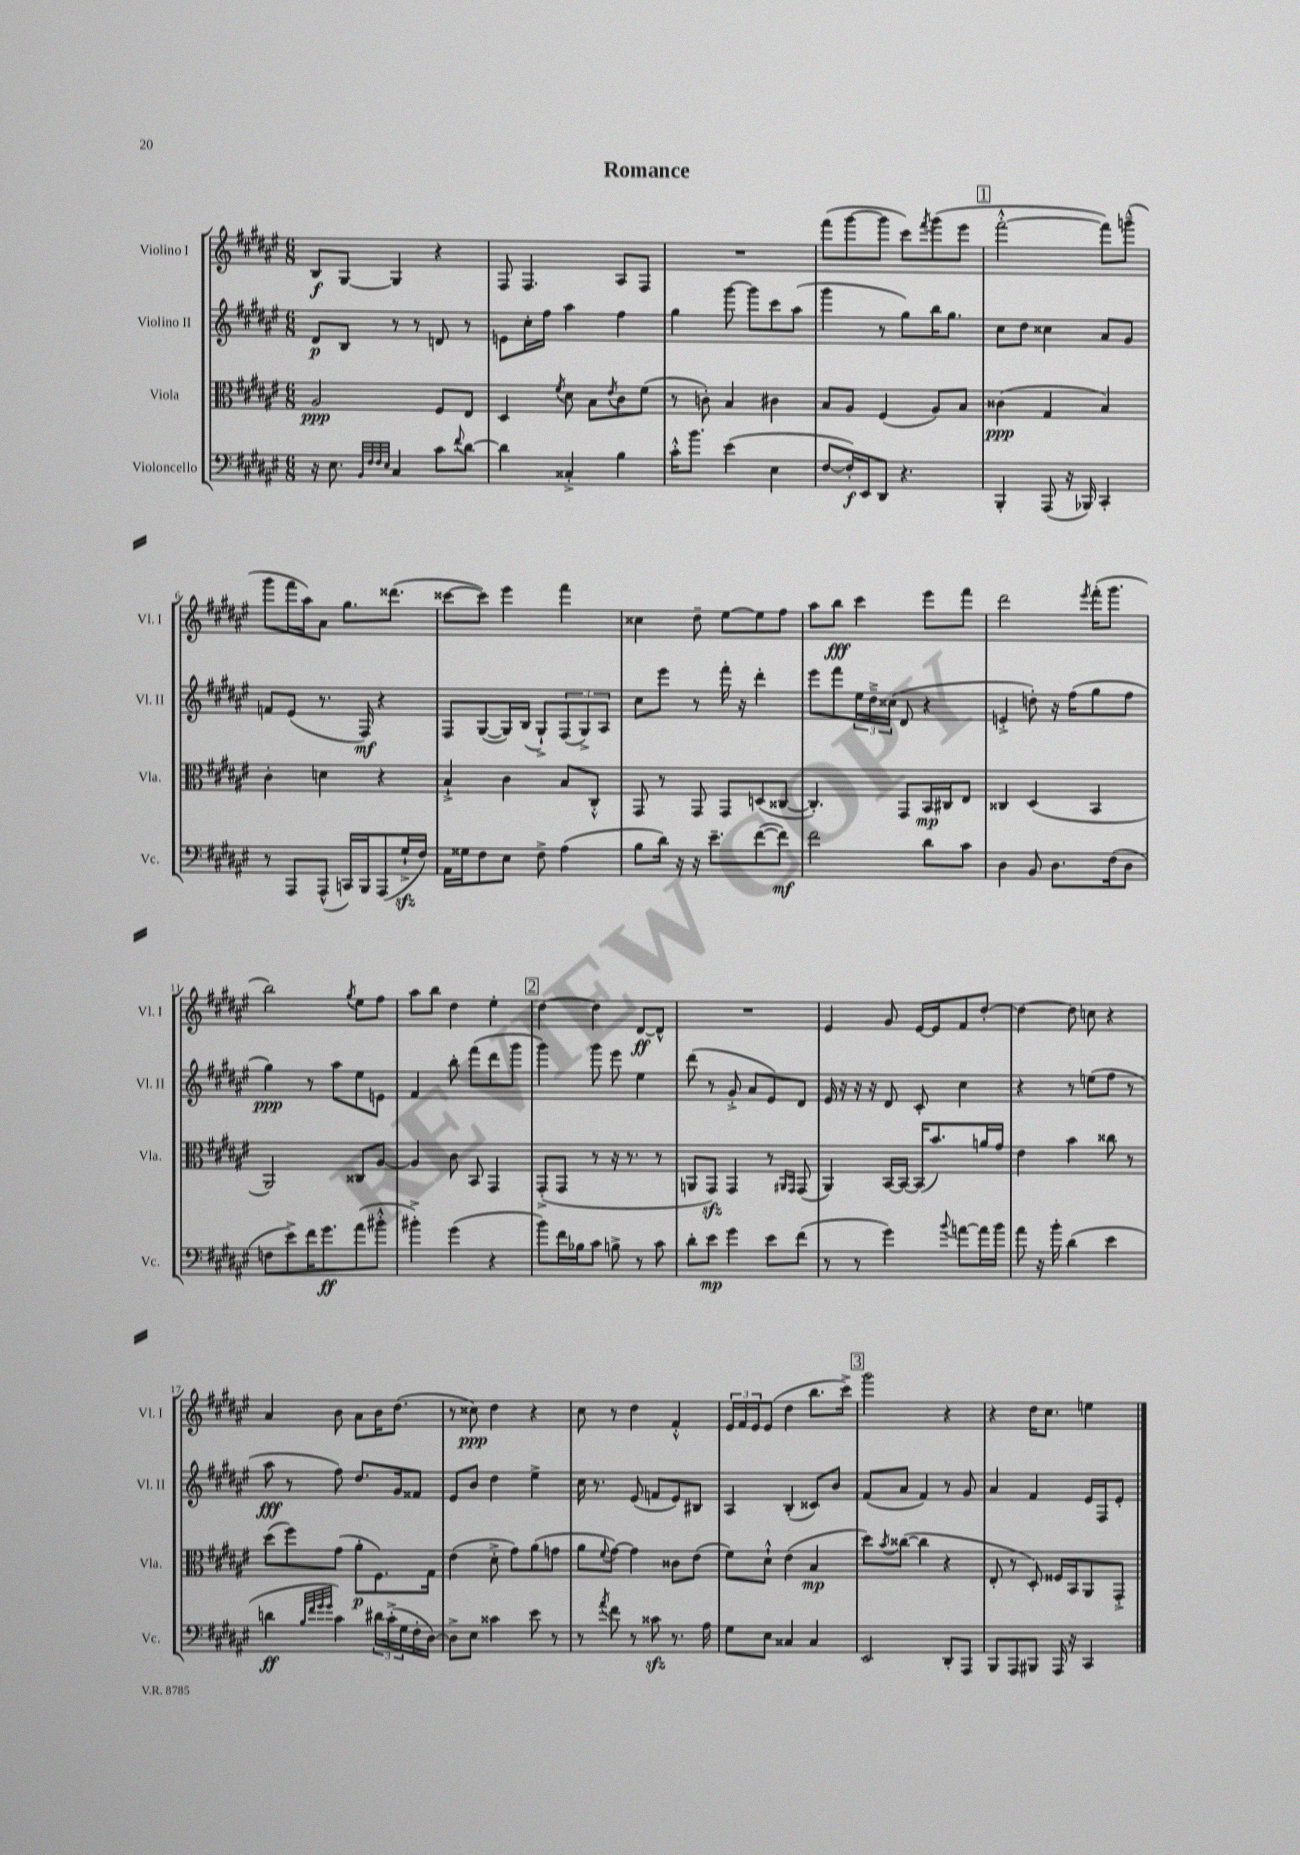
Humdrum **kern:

**kern	**dynam	**kern	**dynam	**kern	**dynam	**kern	**dynam
*part4	*part4	*part3	*part3	*part2	*part2	*part1	*part1
*staff4	*staff4	*staff3	*staff3	*staff2	*staff2	*staff1	*staff1
*I"Violoncello	*	*I"Viola	*	*I"Violino II	*	*I"Violino I	*
*I'Vc.	*	*I'Vla.	*	*I'Vl. II	*	*I'Vl. I	*
*clefF4	*	*clefC3	*	*clefG2	*	*clefG2	*
*k[f#c#g#d#a#e#]	*	*k[f#c#g#d#a#e#]	*	*k[f#c#g#d#a#e#]	*	*k[f#c#g#d#a#e#]	*
*M6/8	*	*M6/8	*	*M6/8	*	*M6/8	*
=1	=1	=1	=1	=1	=1	=1	=1
16r	.	2A#/	ppp	8d#/L	p	8B/L	f
8.E#\	.	.	.	.	.	.	.
.	.	.	.	8B/J	.	[8G#/J	.
32qqBB/LLL	.	.	.	.	.	.	.
32qqF#/	.	.	.	.	.	.	.
32qqF#/	.	.	.	.	.	.	.
32qqE#/JJJ	.	.	.	.	.	.	.
4C#/	.	.	.	8r	.	4G#/]	.
.	.	.	.	8r	.	.	.
8c#\L	.	8F#/L	.	8dn/	.	4r	.
8qqf#/	.	.	.	.	.	.	.
[8d#\J	.	8E#/J	.	8r	.	.	.
=2	=2	=2	=2	=2	=2	=2	=2
4d#\]	.	4D#/	.	8en\L	.	8F#/	.
.	.	.	.	16cc#'\L	.	4.F#/	.
.	.	.	.	16ff#\JJ	.	.	.
.	.	8qf#/	.	.	.	.	.
4C##X'^/	.	8d#\	.	4aa#\	.	.	.
.	.	8B\L	.	.	.	.	.
.	.	8qe#/	.	.	.	.	.
4B\	.	8c#\	.	4ff#\	.	8A#/L	.
.	.	(8f#\J	.	.	.	8F#/J	.
=3	=3	=3	=3	=3	=3	=3	=3
16c#'^^\KL	.	8r	.	4gg#\	.	2.r	.
8.b\J	.	.	.	.	.	.	.
.	.	8cn'\)	.	.	.	.	.
(4e#\	.	4B/	.	[8ggg#\	.	.	.
.	.	.	.	8ggg#\L]	.	.	.
4E#\	.	4c#X\	.	8ccc#\	.	.	.
.	.	.	.	(8aa#\J	.	.	.
=4	=4	=4	=4	=4	=4	=4	=4
[8F#/L	.	8B/L	.	4ggg#\	.	(8fff#\L	.
16F#'/L])	f	8A#/J	.	.	.	[8ggg#\	.
16EE#/J	.	.	.	.	.	.	.
8DD#/J	.	(4F#/	.	8r	.	8ggg#\J]	.
4.r	.	.	.	8gg#\L)	.	8ccc#\L)	.
.	.	.	.	.	.	8qfff#/	.
.	.	8A#/L)	.	16bb\K	.	(8ggg#\	.
.	.	.	.	8.gg#\J	.	.	.
.	.	8B/J	.	.	.	8eee#\J	.
!!LO:REH:place=s1:t=1
=5	=5	=5	=5	=5	=5	=5	=5
4BBB'/	.	(4c##X\	ppp	8cc#\L	.	[2fff#'^^\	.
.	.	.	.	8dd#\J	.	.	.
(8AAA#/	.	4G#/	.	4cc##X\	.	.	.
16r	.	.	.	.	.	.	.
16BBB-X/)	.	.	.	.	.	.	.
4CC#'/	.	4B/)	.	8a#/L	.	8fff#\L])	.
.	.	.	.	8g#/J	.	(8gggn~^^\J	.
!!LO:LB:g=z
=6	=6	=6	=6	=6	=6	=6	=6
8r	.	4c#'\	.	8fn/L	.	8ggg#\L	.
8AAA#/L	.	.	.	(8e#/J	.	16fff#\L	.
.	.	.	.	.	.	16aa#\J)	.
(8AAA#^^/J	.	4dn\	.	8.r	.	8a#\J	.
16CCn/LL)	.	.	.	.	.	8.gg#\L	.
16BBB/J	.	.	.	16F#/)	mf	.	.
(8AAA#/	.	4r	.	4r	.	.	.
.	.	.	.	.	.	(8.ddd##X\J	.
16G#zz`^/L	.	.	.	.	.	.	.
16F#/JJ)	.	.	.	.	.	.	.
=7	=7	=7	=7	=7	=7	=7	=7
16AA#\LL	.	4B`^/	.	8F#/L	.	[8ccc##X\L	.
16G##X\J	.	.	.	.	.	.	.
8F#\	.	.	.	([8G#/	.	8ccc##\J])	.
8E#\J	.	4c#\	.	16G#/L])	.	4eee#\	.
.	.	.	.	(16B/JJ	.	.	.
8F#^\	.	.	.	8G#`^/L)	.	.	.
(4A#\	.	8B/L	.	(12F#/	.	4fff#\	.
.	.	.	.	12G#^/)	.	.	.
.	.	8C#'^^/J	.	.	.	.	.
.	.	.	.	12A#/J	.	.	.
=8	=8	=8	=8	=8	=8	=8	=8
8B\L	.	8GG#/	.	8cc#\L	.	4cc##X\	.
16d#\Jk)	.	8r	.	8eee#\J	.	.	.
16r	.	.	.	.	.	.	.
16r	.	8GG#/	.	8r	.	8dd#~\	.
8.e#~\L	.	.	.	.	.	.	.
.	.	8GG#/L	.	16fff#'\	.	[8ee#\L	.
.	.	.	.	16r	.	.	.
([8f#\	.	(8Dn/	.	4ddd#'\	.	8ee#\]	.
8f#\J])	mf	[8C##X/J	.	.	.	8ff#\J	.
=9	=9	=9	=9	=9	=9	=9	=9
2f#\	.	4.C##'/])	.	8eee#\L	.	8aa#\L	.
.	.	.	.	8fff#\	.	8bb\J	fff
.	.	.	.	24ee#\L	.	4ccc#\	.
.	.	.	.	24dd#~^\	.	.	.
.	.	.	.	(24cc##X\JJ	.	.	.
.	.	8GG#/L	.	8d#/	.	.	.
8d#\L	.	16BB/L	mp	4r	.	8eee#\L	.
.	.	16C#X/J	.	.	.	.	.
8c#\J	.	8E#/J	.	.	.	8fff#\J	.
=10	=10	=10	=10	=10	=10	=10	=10
4D#\	.	4C##X/	.	4en'^/	.	2ddd#\	.
8BB/	.	(4D#/	.	8ddn'\)	.	.	.
8.D#\L	.	.	.	16r	.	.	.
.	.	.	.	(16ff#\KL	.	.	.
.	.	.	.	.	.	8qeee#/	.
.	.	4BB/	.	8gg#\	.	(16fff#'\KL	.
(16F#\k	.	.	.	.	.	8.ggg#\J	.
8D#\J	.	.	.	8ff#\J	.	.	.
!!LO:LB:g=z
=11	=11	=11	=11	=11	=11	=11	=11
8Fn\L	.	2AA#/)	.	4gg#\)	ppp	2bb\)	.
8e#^\)	.	.	.	.	.	.	.
16f#\K	.	.	.	8r	.	.	.
8.g#\	ff	.	.	.	.	.	.
.	.	.	.	8aa#\L	.	.	.
.	.	.	.	.	.	8qgg#/	.
(8a#\	.	8C##X/L	.	8ee#\	.	8ee#\L	.
8b#X'^^\J	.	[8A#/J	.	8en\J	.	8ff#\J	.
=12	=12	=12	=12	=12	=12	=12	=12
4b#X'^\)	.	4A#/]	.	4f#/	.	8aa#\L	.
.	.	.	.	.	.	8bb\J	.
(4g#\	.	8c#\	.	8bb'\	.	4dd#\	.
.	.	8BB/	.	(8fff#\L	.	.	.
4r	.	4GG#/	.	8ddd#\	.	4ee#'\	.
.	.	.	.	8ggg#\J	.	.	.
!!LO:REH:place=s1:t=2
=13	=13	=13	=13	=13	=13	=13	=13
8b\L)	.	(8GG#'^/L	.	4ggg#\)	.	[4dd#\	.
16f#\L	.	8GG#/J	.	.	.	.	.
16B-X\J	.	.	.	.	.	.	.
8c#\J	.	8r	.	8ggg#\	.	4dd#\]	.
8Bn^\	.	16r	.	8eee#\	.	.	.
.	.	8.r	.	.	.	.	.
8r	.	.	.	4ee#\	.	[8d#/L	ff
8c#\	.	8r	.	.	.	8d#^^/J]	.
=14	=14	=14	=14	=14	=14	=14	=14
8d#'\L	.	8AAn/L	.	(8ddd#\	.	2.r	.
8e#\J	mp	8GG#zz/J)	.	8r	.	.	.
4g#\	.	4GG#/	.	8g#'^/	.	.	.
.	.	.	.	8a#/L	.	.	.
8e#\L	.	8r	.	8e#/)	.	.	.
.	.	16qqAA#X/LL	.	.	.	.	.
.	.	16qqGG#/JJ	.	.	.	.	.
(8f#\J	.	(8GG#/	.	8d#/J	.	.	.
=15	=15	=15	=15	=15	=15	=15	=15
8r	.	4AA#/)	.	16e#/	.	4e#/	.
.	.	.	.	16r	.	.	.
8r	.	.	.	16r	.	.	.
.	.	.	.	16r	.	.	.
4g#\)	.	[16BB/LL	.	8d#/	.	8g#/	.
.	.	16BB/JJ_	.	.	.	.	.
.	.	(16BB/KL]	.	8c#'/	.	[16e#/LL	.
.	.	8.b/)	.	.	.	16e#/J]	.
8qqb/	.	.	.	.	.	.	.
[8an\L	.	.	.	4cc#\	.	8f#/	.
16a\L]	.	16an/L	.	.	.	[8dd#'/J	.
16b\JJ	.	16g#/JJ	.	.	.	.	.
=16	=16	=16	=16	=16	=16	=16	=16
8a#\	.	4e#\	.	4r	.	4dd#\_	.
16r	.	.	.	.	.	.	.
16b'\	.	.	.	.	.	.	.
(4d#\	.	4b\	.	8r	.	8dd#\]	.
.	.	.	.	(8een\L	.	8ccn\	.
4e#\	.	8cc##X\	.	8ff#\J	.	4r	.
.	.	8r	.	8r	.	.	.
!!LO:LB:g=z
=17	=17	=17	=17	=17	=17	=17	=17
4dn\	ff	(8dd#\L	.	8aa#\	fff	4a#/	.
.	.	8ff#\)	.	8r	.	.	.
32qqB/LLL	.	.	.	.	.	.	.
32qqf#/	.	.	.	.	.	.	.
32qqg#/	.	.	.	.	.	.	.
32qqg#/JJJ	.	.	.	.	.	.	.
4c#\)	.	(8g#\J	.	8ff#\)	.	8b\	.
.	.	8a#'\L	p	8.dd#/L	.	8a#\L	.
24d#X\LL	.	8.F#\)	.	.	.	16b\K	.
(24c#'^\	.	.	.	.	.	.	.
.	.	.	.	16g#/k	.	(8.dd#\J	.
24G#\	.	.	.	.	.	.	.
16F#'\	.	.	.	8f##X/J	.	.	.
[16D#\JJ)	.	16G#\Jk	.	.	.	.	.
=18	=18	=18	=18	=18	=18	=18	=18
8D#^\L]	.	(4e#\	.	8e#/L	.	8r	.
8E#\J	.	.	.	8b/J	.	8cc##X\)	ppp
4c##X\	.	8d#'^\	.	4dd#\	.	4dd#\	.
.	.	8g#\L)	.	.	.	.	.
8e#\	.	(8a#\	.	4ee#^\	.	4r	.
8r	.	8gn\J	.	.	.	.	.
=19	=19	=19	=19	=19	=19	=19	=19
8r	.	8a#\L	.	16cc#\	.	8cc#\	.
.	.	.	.	8.r	.	.	.
8qa#/	.	8qqf#/	.	.	.	.	.
8f#\	.	[8g#\J)	.	.	.	8r	.
8r	.	4g#\]	.	(8e#/	.	4dd#\	.
8c##Xzz\	.	.	.	8fn/L	.	.	.
8.r	.	8c##X\L	.	8e#/)	.	4f#'^^/	.
.	.	(8e#\J	.	8B#X/J	.	.	.
16A#\	.	.	.	.	.	.	.
=20	=20	=20	=20	=20	=20	=20	=20
8G#\L	.	8f#\L)	.	4A#/	.	24e#/LL	.
.	.	.	.	.	.	24f#/	.
.	.	.	.	.	.	24e#/J	.
8E#\J	.	8d#`^^\J	.	.	.	(8e#/J	.
4C##X/	.	(4e#\	.	(4B'/	.	4dd#\	.
4C##/	.	4B/	mp	8c##X/L)	.	8.bb\L	.
.	.	.	.	8b/J	.	.	.
.	.	.	.	.	.	16ccc#^\Jk)	.
!!LO:REH:place=s1:t=3
=21	=21	=21	=21	=21	=21	=21	=21
2EE#/	.	8dd#\L)	.	(8f#/L	.	2ggg#\	.
.	.	8qb/	.	.	.	.	.
.	.	([8cc##X\J	.	8a#/J	.	.	.
.	.	4cc##\]	.	4f#/)	.	.	.
8DD#'/L	.	4r	.	8r	.	4r	.
8AAA#/J	.	.	.	8g#/	.	.	.
=22	=22	=22	=22	=22	=22	=22	=22
8BBB/L	.	8E#'/	.	4a#/	.	4r	.
8AAA#/	.	8r	.	.	.	.	.
8BBB#X/J	.	8D#'/)	.	4f#/	.	16dd#\KL	.
.	.	.	.	.	.	8.cc#\J	.
16AAA#/	.	16F##X/LL	.	.	.	.	.
16r	.	16BB/J	.	.	.	.	.
4CC#/	.	8AA#/	.	16e#/LL	.	4een\	.
.	.	.	.	16F#/J	.	.	.
.	.	8GG#'^/J	.	8e#'/J	.	.	.
==	==	==	==	==	==	==	==
*-	*-	*-	*-	*-	*-	*-	*-
